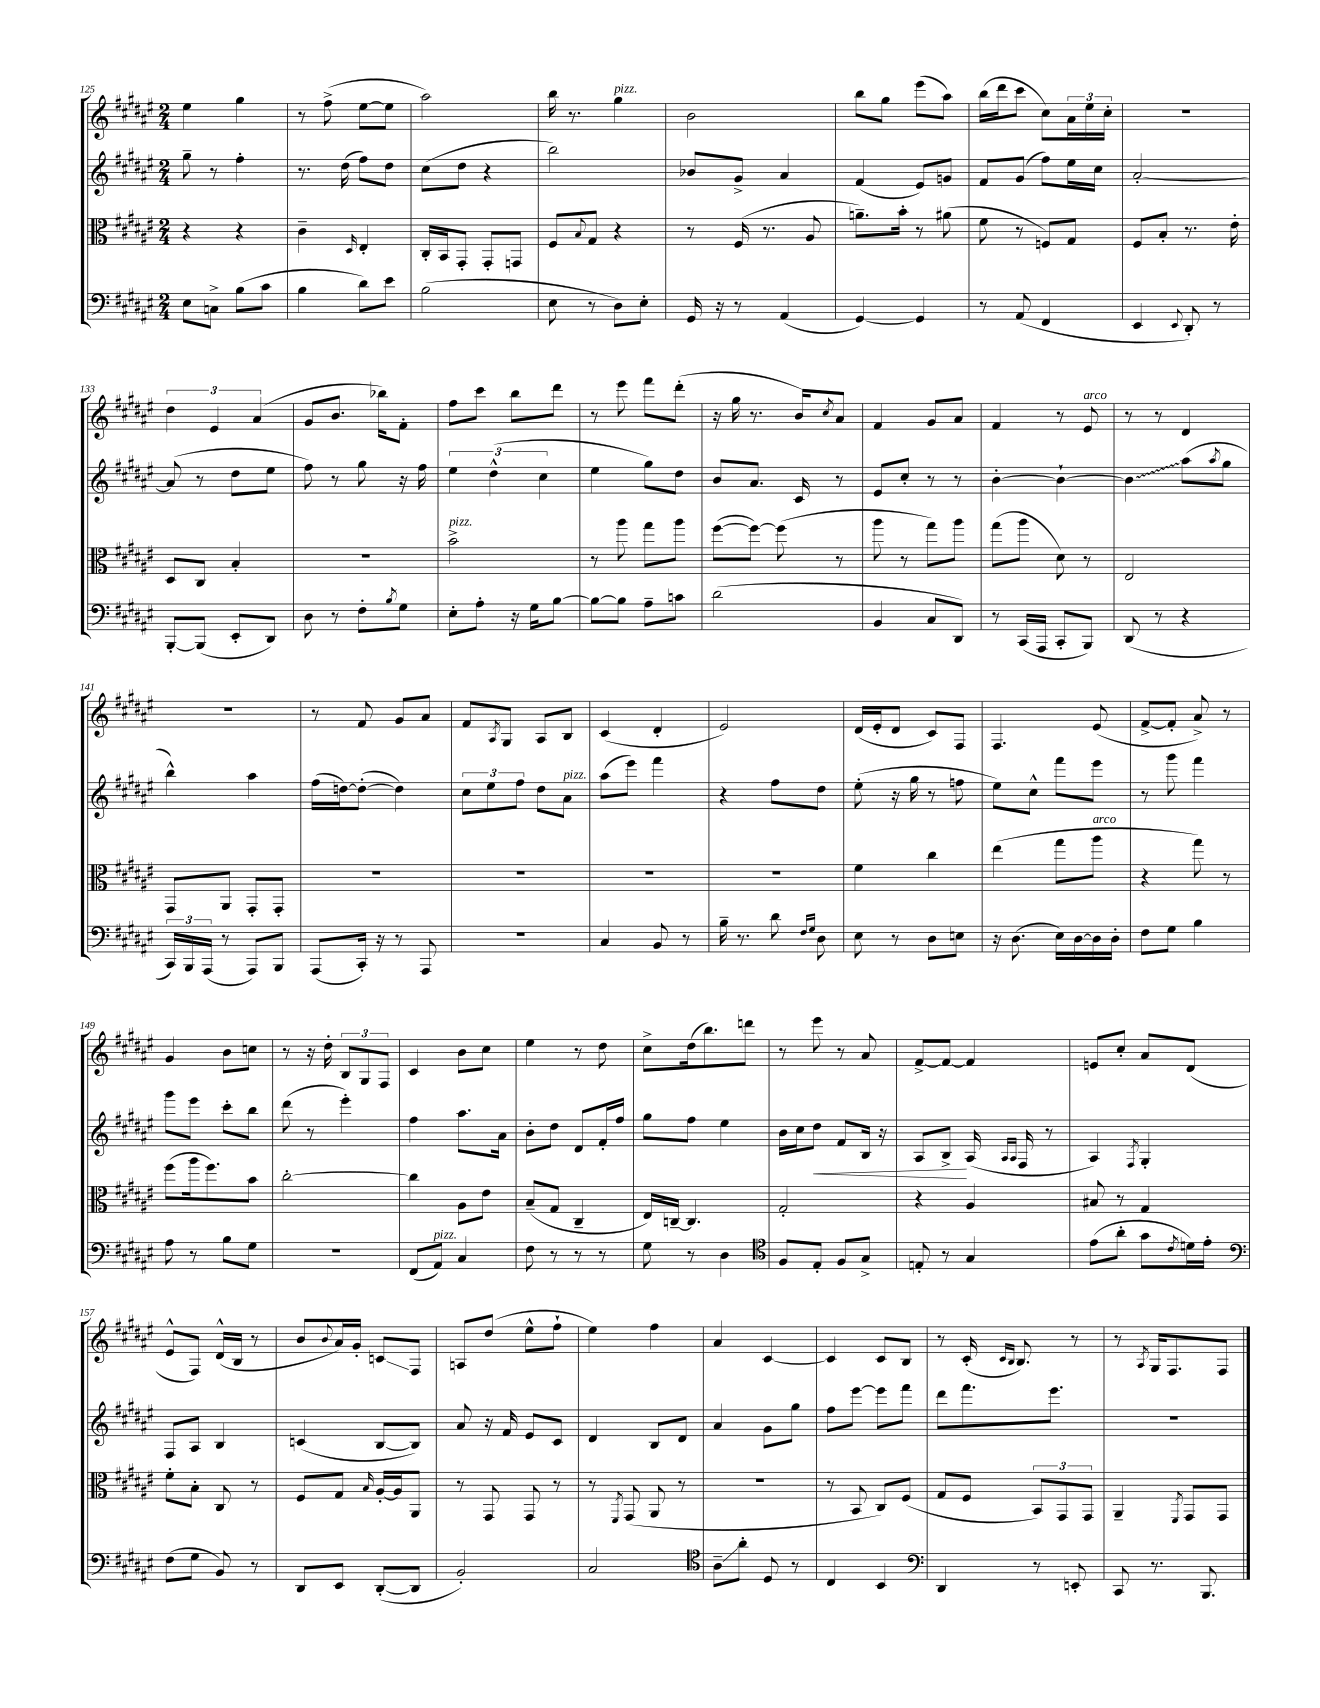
<<
\new StaffGroup <<
\new Staff = "s0" {
    \clef treble \key fis \major \numericTimeSignature \time 2/4
    eis''4 gis''4 |
    r8 fis''8->( eis''8~ eis''8 |
    ais''2) |
    b''16 r8. gis''4^\markup { \italic "pizz." } |
    b'2 |
    b''8 gis''8 eis'''8( ais''8) |
    b''16( dis'''16 cis'''8 cis''8) \tuplet 3/2 { ais'16 eis''16 cis''16-. } |
    R2 |
    \tuplet 3/2 { dis''4 eis'4 ais'4( } |
    gis'8 b'8. bes''16) fis'8-. |
    fis''8 cis'''8 b''8 dis'''8 |
    r8 eis'''8 fis'''8 dis'''8-.( |
    r16 gis''16 r8. b'16) \acciaccatura { cis''8 } ais'8 |
    fis'4 gis'8 ais'8 |
    fis'4 r8 eis'8^\markup { \italic "arco" } |
    r8 r8 dis'4 |
    r2 |
    r8 fis'8 gis'8 ais'8 |
    fis'8 \acciaccatura { ais8 } gis8 ais8 b8 |
    cis'4( dis'4-. |
    eis'2) |
    dis'16( eis'16-. dis'8 cis'8) fis8 |
    fis4. eis'8( |
    fis'8~-> fis'8-. ais'8->) r8 |
    gis'4 b'8 c''8 |
    r8 r16 dis''16-. \tuplet 3/2 { b8 gis8 fis8 } |
    cis'4 b'8 cis''8 |
    eis''4 r8 dis''8 |
    cis''8-> dis''16( b''8.) d'''8 |
    r8 eis'''8 r8 ais'8 |
    fis'8~-> fis'8~ fis'4 |
    e'8 cis''8-. ais'8 dis'8( |
    eis'8-^ fis8) dis'16-^( b16 r8 |
    b'8 \appoggiatura { b'8 } ais'16) gis'16-. c'8\glissando fis8 |
    a8 dis''8( eis''8-^ fis''8-! |
    eis''4) fis''4 |
    ais'4 cis'4~ |
    cis'4 cis'8 b8 |
    r8 cis'16-.( \grace { cis'16 b16 } b8.) r8 |
    r8 \acciaccatura { ais8 } gis16 fis8. fis8 \bar "|." |
}
\new Staff = "s1" {
    \clef treble \key fis \major \numericTimeSignature \time 2/4
    gis''8-- r8 fis''4-. |
    r8. dis''16( fis''8) dis''8 |
    cis''8( dis''8 r4 |
    b''2) |
    bes'8 gis'8-> ais'4 |
    fis'4( eis'8) g'8 |
    fis'8 gis'8( fis''8) eis''16 cis''16 |
    ais'2~-. |
    ais'8( r8 dis''8 eis''8 |
    fis''8) r8 gis''8 r16 fis''16 |
    \tuplet 3/2 { eis''4 dis''4-^( cis''4 } |
    eis''4 gis''8) dis''8 |
    b'8 ais'8. cis'16 r8 |
    eis'8 cis''8-. r8 r8 |
    b'4~-. b'4~-! |
    \once \override Glissando.style = #'zigzag b'4\glissando ais''8( \acciaccatura { ais''8 } gis''8 |
    b''4-^) ais''4 |
    fis''16( d''16~) d''8~-.( d''4) |
    \tuplet 3/2 { cis''8 eis''8 fis''8 } dis''8 ais'8^\markup { \italic "pizz." } |
    ais''8( eis'''8) fis'''4 |
    r4 fis''8 dis''8 |
    eis''8-.( r16 gis''16 r8 f''8 |
    eis''8) cis''8-^ fis'''8 eis'''8 |
    r8 gis'''8 fis'''4 |
    gis'''8 eis'''8 cis'''8-. b''8 |
    dis'''8( r8 eis'''4-.) |
    fis''4 ais''8. ais'16 |
    b'8-. dis''8 dis'8 fis'16-. fis''16 |
    gis''8 fis''8 eis''4 |
    b'16 cis''16 dis''8\< fis'8 b16 r16 |
    ais8 b8->\! ais16( \grace { ais16 ais16 } fis16 r8 |
    ais4) \acciaccatura { fis8 } gis4-. |
    fis8 ais8 b4 |
    c'4( b8~ b8) |
    ais'8 r16 fis'16 eis'8 cis'8 |
    dis'4 b8 dis'8 |
    ais'4 gis'8 gis''8 |
    fis''8 eis'''8~ eis'''8 fis'''8 |
    dis'''8 fis'''8. eis'''8. |
    R2 \bar "|." |
}
\new Staff = "s2" {
    \clef alto \key fis \major \numericTimeSignature \time 2/4
    r4 r4 |
    cis'4-- \grace { dis16 } eis4-. |
    cis16-. b,16 gis,8-. gis,8-. g,8 |
    fis8 \appoggiatura { b8 } gis8 r4 |
    r8 fis16( r8. ais8 |
    a'8.--) b'16-. r8 ais'8( |
    fis'8 r8 f8) gis8 |
    fis8 b8-. r8. eis'16-. |
    dis8 cis8 b4-. |
    r2 |
    b'2->^\markup { \italic "pizz." } |
    r8 ais''8 gis''8 ais''8 |
    fis''8~( fis''8~) fis''8( r8 |
    ais''8 r8 gis''8) ais''8 |
    gis''8( ais''8 dis'8) r8 |
    eis2 |
    gis,8 ais,8 gis,8-. gis,8-. |
    R2 |
    R2 |
    R2 |
    R2 |
    fis'4 cis''4 |
    eis''4( gis''8 ais''8^\markup { \italic "arco" } |
    r4 gis''8) r8 |
    fis''8( ais''16 fis''8.) b'8 |
    cis''2~-. |
    cis''4 ais8 eis'8 |
    b8--( gis8 cis4-- |
    eis16) c16~-- c4. |
    gis2-. |
    r4 ais4 |
    bis8 r8 gis4 |
    fis'8-. b8-. cis8 r8 |
    fis8 gis8 \grace { b16 } ais16~-. ais16 ais,8 |
    r8 gis,8 gis,8 r8 |
    r8 \acciaccatura { fis,8 } gis,8( ais,8 r8 |
    R2 |
    r8 b,8 cis8) fis8( |
    gis8 fis8 \tuplet 3/2 { b,8) gis,8 gis,8 } |
    ais,4-- \acciaccatura { fis,8 } gis,8 gis,8 \bar "|." |
}
\new Staff = "s3" {
    \clef bass \key fis \major \numericTimeSignature \time 2/4
    eis8 c8-> b8( cis'8 |
    b4 dis'8) eis'8 |
    b2( |
    eis8 r8 dis8) eis8-. |
    gis,16 r16 r8 ais,4( |
    gis,4~) gis,4 |
    r8 ais,8( fis,4 |
    eis,4 \appoggiatura { eis,8 } dis,8-.) r8 |
    b,,8~-. b,,8( eis,8-. dis,8) |
    dis8 r8 fis8-. \acciaccatura { b8 } gis8 |
    eis8-. ais8-. r16 gis16 b8~ |
    b8~ b8 ais8-- c'8 |
    dis'2( |
    b,4 cis8 dis,8) |
    r8 cis,16( ais,,16 cis,8-. b,,8) |
    dis,8( r8 r4 |
    \tuplet 3/2 { cis,16) b,,16 ais,,16( } r8 ais,,8) b,,8 |
    ais,,8( cis,16-.) r16 r8 ais,,8 |
    R2 |
    cis4 b,8 r8 |
    b16-- r8. dis'8 \grace { fis16 gis16 } dis8 |
    eis8 r8 dis8 e8 |
    r16 dis8.( eis16) dis16~ dis16 dis16-. |
    fis8 gis8 b4 |
    ais8 r8 b8 gis8 |
    R2 |
    fis,8( ais,8^\markup { \italic "pizz." }) cis4 |
    fis8 r8 r8 r8 |
    gis8 r8 dis4 |
    \clef tenor fis8 eis8-. fis8 gis8-> |
    e8-. r8 gis4 |
    eis'8( ais'8-. gis'8 \acciaccatura { cis'8 } d'16) eis'16-. |
    \clef bass fis8( gis8 b,8) r8 |
    dis,8 eis,8 dis,8~-.( dis,8 |
    b,2-.) |
    cis2 |
    \clef tenor ais8--\glissando ais'8-. dis8 r8 |
    cis4 b,4 |
    \clef bass dis,4 r8 e,8-. |
    cis,8 r8. b,,8. \bar "|." |
}
>>
>>
\layout { \context { \Score currentBarNumber = #125 } }
